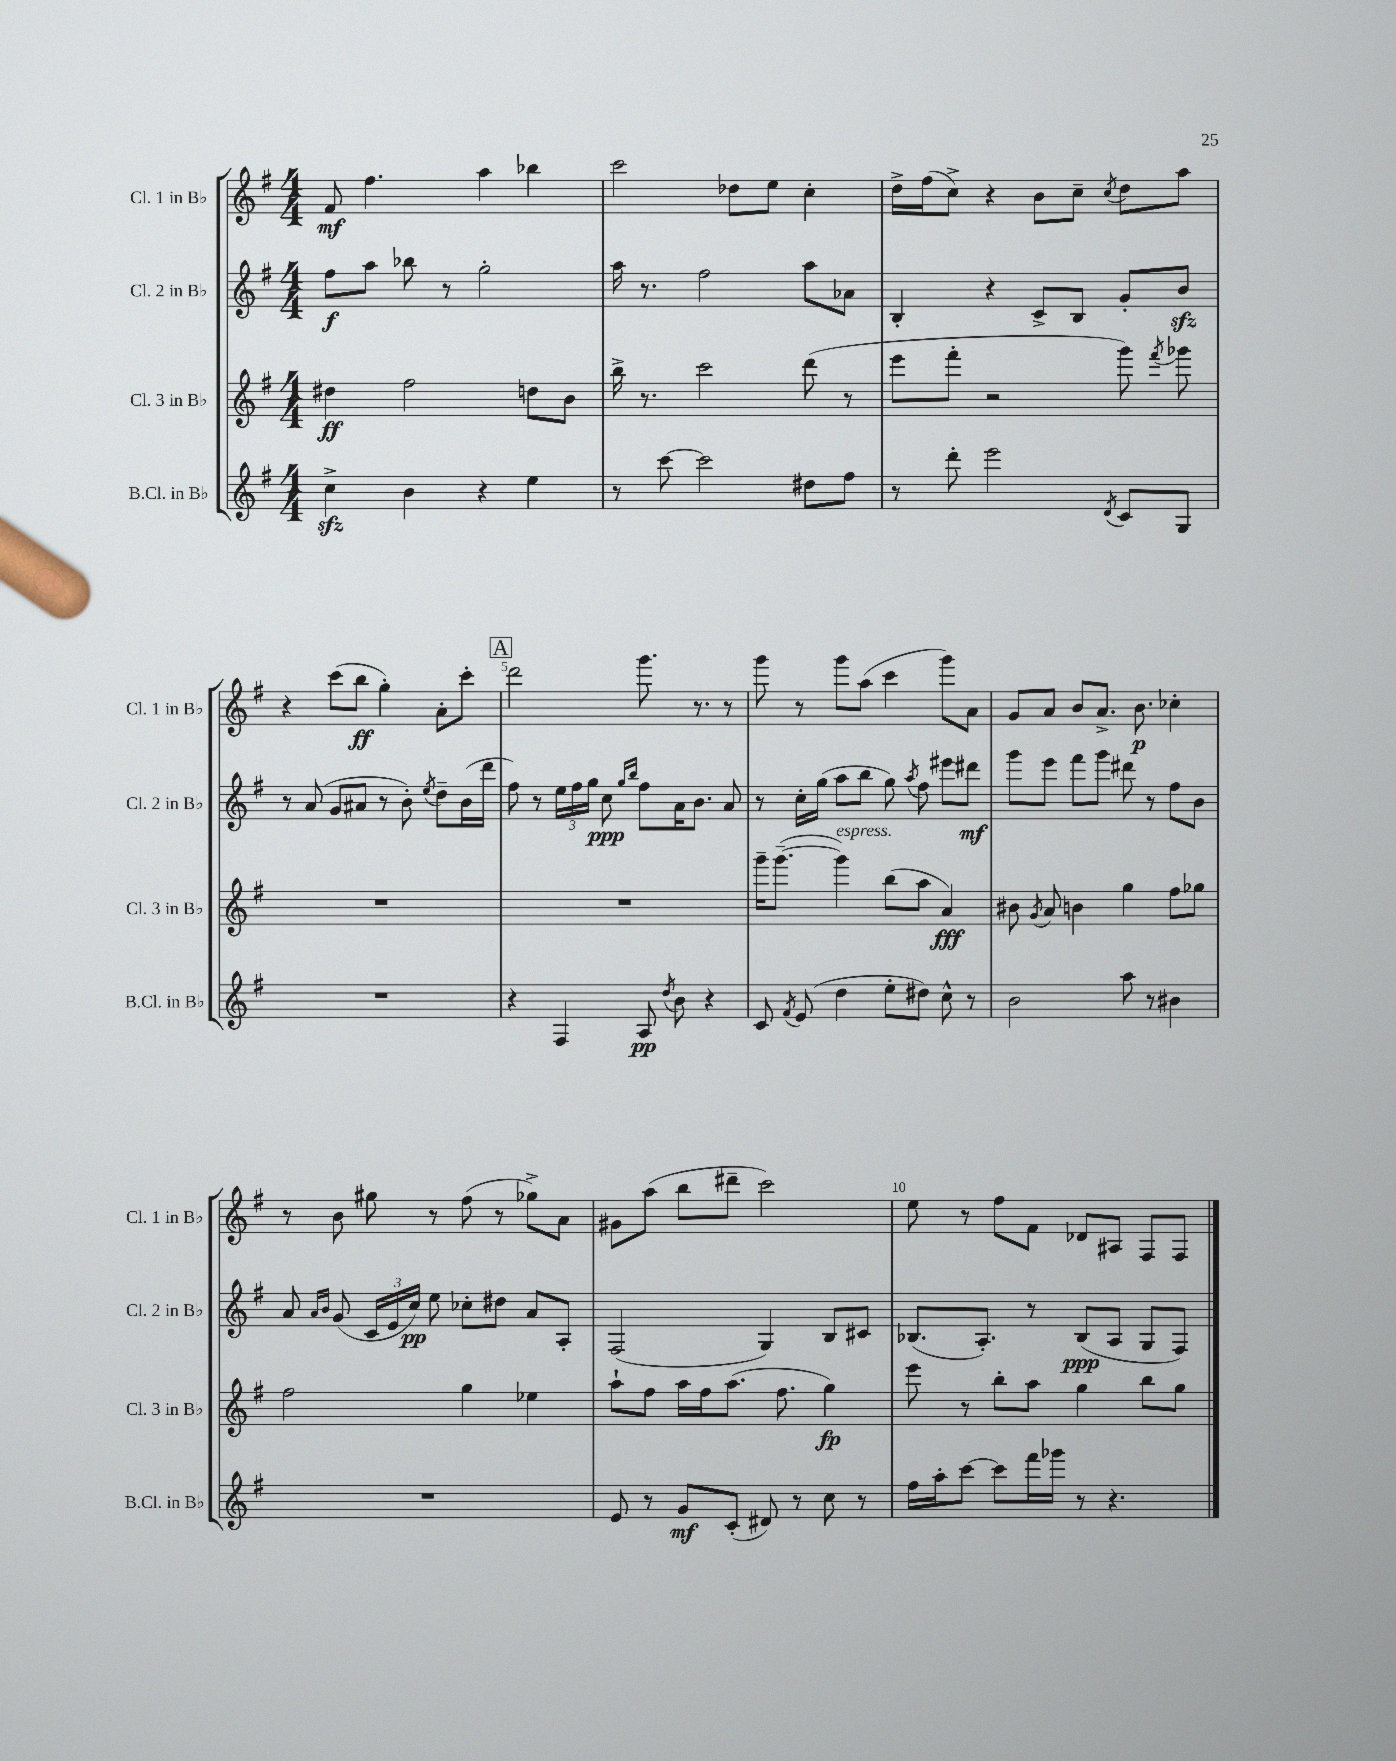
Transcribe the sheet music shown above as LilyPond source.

<<
\new StaffGroup <<
\new Staff = "s0" \with { instrumentName = "Cl. 1 in Bb" shortInstrumentName = "Cl. 1 in Bb" } {
    \clef treble \key g \major \numericTimeSignature \time 4/4
    \autoBeamOff fis'8\mf fis''4. a''4 bes''4 |
    c'''2 des''8[ e''8] c''4-. |
    d''16[-> fis''16( c''8]->) r4 b'8[ c''8]-- \acciaccatura { c''8 } d''8[ a''8] |
    r4 c'''8[( b''8]\ff g''4-.) a'8[-. c'''8]-. |
    \mark \markup { \box "A" } d'''2 g'''8. r8. r8 |
    g'''8 r8 g'''8[ a''8]( c'''4 g'''8[) a'8] |
    g'8[ a'8] b'8[ a'8.]-> b'8.\p ces''4-. |
    r8 b'8 gis''8 r8 fis''8( r8 ges''8[->) a'8] |
    gis'8[ a''8]( b''8[ dis'''8]-- c'''2) |
    e''8 r8 fis''8[ fis'8] des'8[ ais8] fis8[ fis8] \bar "|." |
}
\new Staff = "s1" \with { instrumentName = "Cl. 2 in Bb" shortInstrumentName = "Cl. 2 in Bb" } {
    \clef treble \key g \major \numericTimeSignature \time 4/4
    \autoBeamOff fis''8[\f a''8] bes''8 r8 g''2-. |
    a''16 r8. fis''2 a''8[ aes'8] |
    b4-. r4 c'8[-> b8] g'8[-. b'8]\sfz |
    r8 a'8( g'8[ ais'8] r8 b'8-.) \acciaccatura { e''8 } d''8[-- b'16( d'''16] |
    \mark \markup { \box "A" } fis''8) r8 \tuplet 3/2 { e''16[ fis''16 g''16] } c''8\ppp \grace { g''16[ b''16] } fis''8[ a'16 b'8.] a'8 |
    r8 c''16[-. g''16]( a''8[ b''8] g''8) \acciaccatura { a''8 } fis''8 eis'''8[ dis'''8]\mf |
    g'''8[ e'''8] fis'''8[ g'''8] dis'''8 r8 fis''8[ b'8] |
    a'8 \grace { a'16[ b'16] } g'8( \tuplet 3/2 { c'16[ e'16 c''16]\pp) } e''8 ces''8[-. dis''8] a'8[ a8]-. |
    fis2( g4) b8[ cis'8] |
    bes8.[( a8.]-.) r8 bes8[\ppp( a8] g8[ fis8]) \bar "|." |
}
\new Staff = "s2" \with { instrumentName = "Cl. 3 in Bb" shortInstrumentName = "Cl. 3 in Bb" } {
    \clef treble \key g \major \numericTimeSignature \time 4/4
    \autoBeamOff dis''4\ff fis''2 d''8[ b'8] |
    b''16-> r8. c'''2 d'''8( r8 |
    e'''8[ fis'''8]-. r2 g'''8) \acciaccatura { fis'''8 } ges'''8 |
    R1 |
    \mark \markup { \box "A" } R1 |
    g'''16[-- g'''8.]~--( g'''4^\markup { \italic "espress." }) b''8[( a''8] a'4\fff) |
    bis'8 \acciaccatura { g'8 } a'8 b'4 g''4 fis''8[ ges''8] |
    fis''2 g''4 ees''4 |
    a''8[-! fis''8] a''16[ fis''16 a''8.]( fis''8. g''4\fp) |
    e'''8 r8 b''8[-. a''8] g''4 b''8[ g''8] \bar "|." |
}
\new Staff = "s3" \with { instrumentName = "B.Cl. in Bb" shortInstrumentName = "B.Cl. in Bb" } {
    \clef treble \key g \major \numericTimeSignature \time 4/4
    \autoBeamOff c''4->\sfz b'4 r4 e''4 |
    r8 c'''8~ c'''2 dis''8[ fis''8] |
    r8 d'''8-. e'''2 \acciaccatura { d'8 } c'8[ g8] |
    R1 |
    \mark \markup { \box "A" } r4 fis4 a8\pp \acciaccatura { d''8 } b'8 r4 |
    c'8 \acciaccatura { fis'8 } e'8( d''4 e''8[-. dis''8]) c''8-^ r8 |
    b'2 a''8 r8 bis'4 |
    R1 |
    e'8 r8 g'8[\mf c'8]-.( dis'8) r8 c''8 r8 |
    fis''16[ a''16-. c'''8]~ c'''8[ fis'''16 ges'''16] r8 r4. \bar "|." |
}
>>
>>
\layout { \context { \Score \override BarNumber.break-visibility = ##(#f #t #t) barNumberVisibility = #(every-nth-bar-number-visible 5) } }
